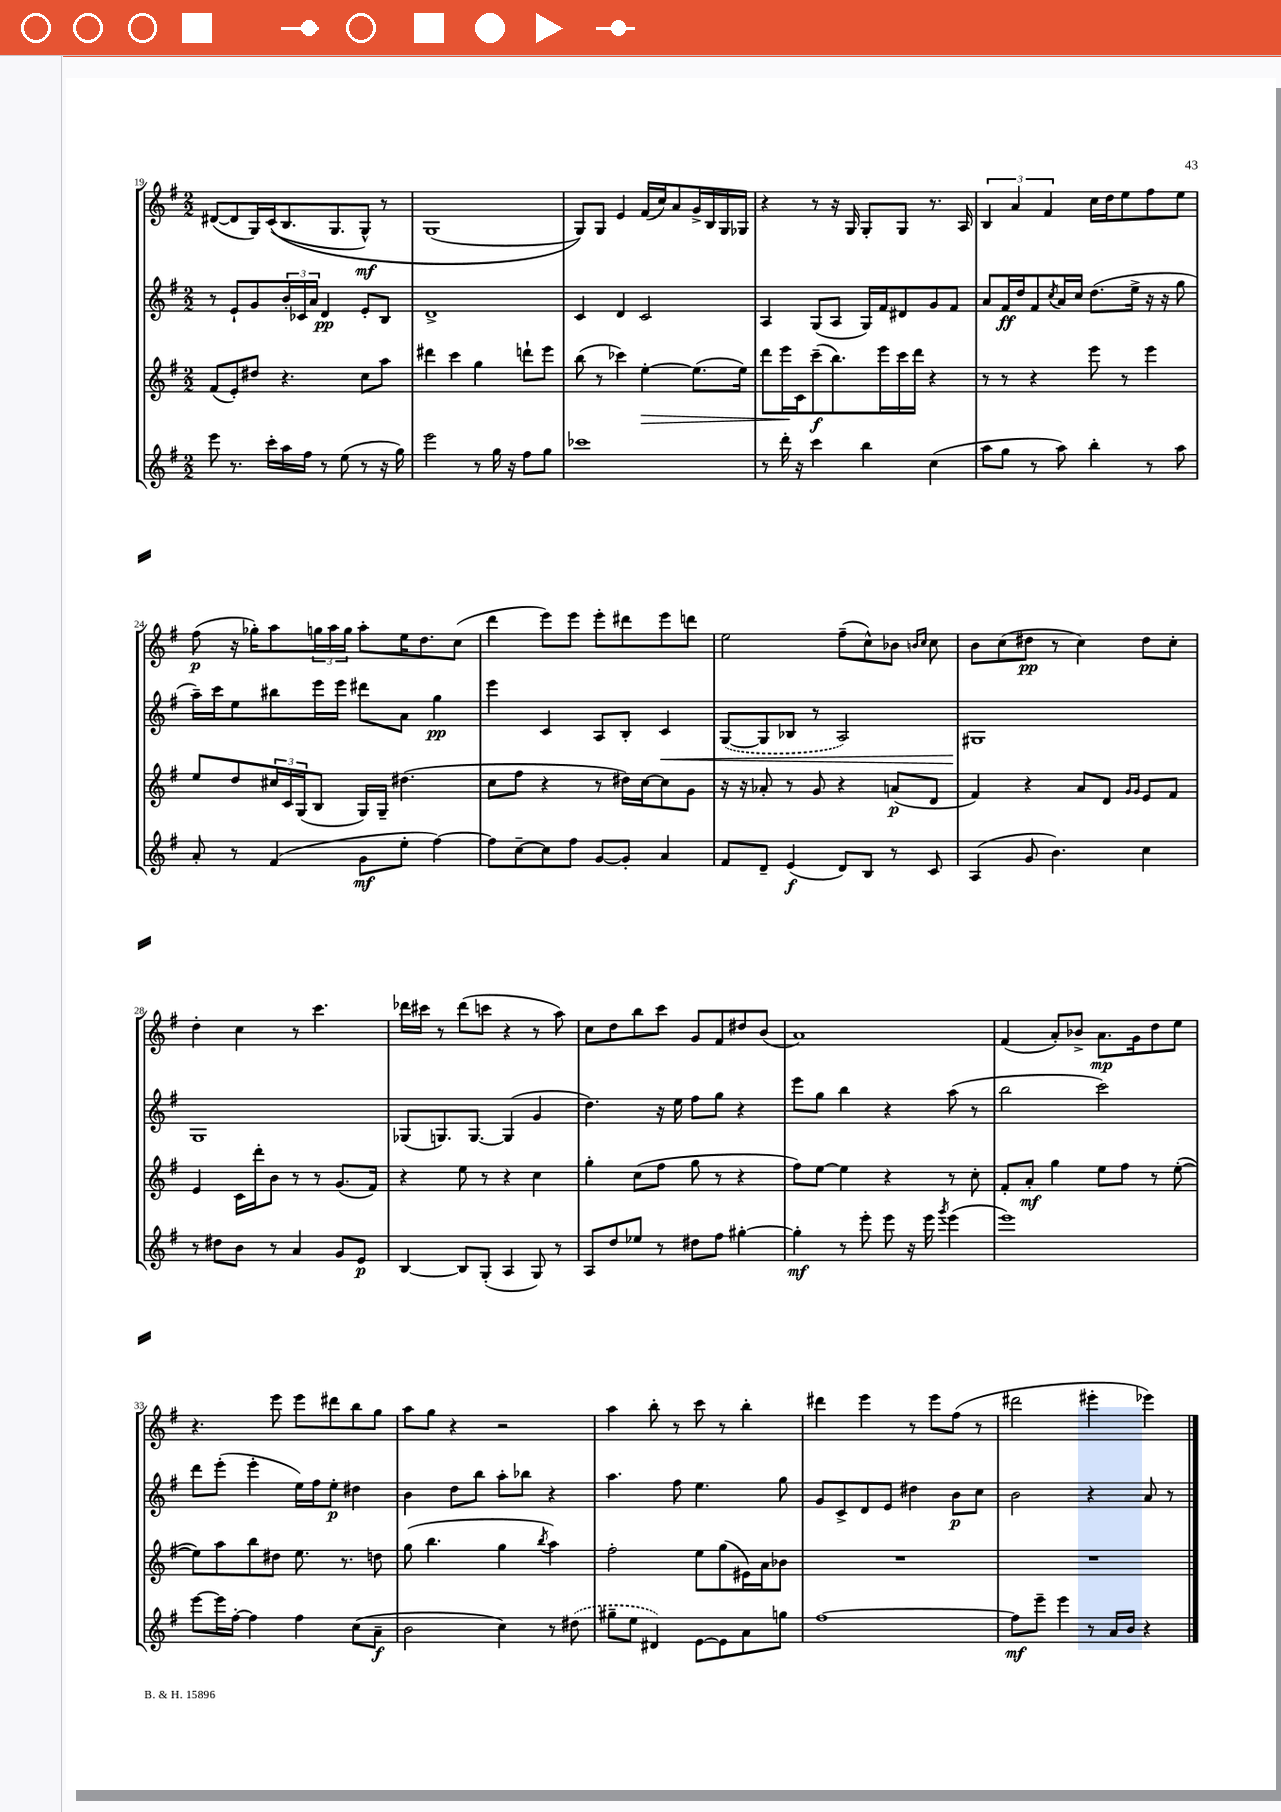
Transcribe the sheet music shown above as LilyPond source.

<<
\new StaffGroup <<
\new Staff = "s0" {
    \clef treble \key g \major \numericTimeSignature \time 2/2
    dis'8~( dis'8 g16) c'16(\( b8. g8. g8-^\mf) r8 |
    g1( |
    g8)\) g8 e'4 fis'16( c''16) a'8 g'16-> b16 g16 ges16 |
    r4 r8 r16 g16 g8-. g8 r8. a16 |
    \tuplet 3/2 { b4 a'4 fis'4 } c''16 d''16 e''8 fis''8 e''8 |
    fis''8\p( r16 ges''16-.) a''8 \tuplet 3/2 { g''16 a''16 g''16 } a''8-. e''16 d''8. c''8( |
    d'''4 e'''8) e'''8 e'''8-. dis'''8 e'''8 d'''8 |
    e''2 fis''8--( c''8-^) bes'8 \grace { b'16 c''16 } c''8 |
    b'8 c''8( dis''8\pp r8 c''4) dis''8 c''8-. |
    d''4-. c''4 r8 c'''4. |
    des'''16 cis'''16 r8 des'''8( c'''8 r4 r8 a''8) |
    c''8 d''8 b''8 c'''8 g'8 fis'8 dis''8 b'8( |
    a'1) |
    fis'4( a'8-.) bes'8-> a'8.\mp g'16 d''8 e''8 |
    r4. e'''8 e'''8 dis'''8 b''8 g''8 |
    a''8 g''8 r4 r2 |
    a''4 b''8-. r8 c'''8 r8 b''4-. |
    dis'''4 e'''4 r8 e'''8 fis''8( r8 |
    dis'''2 eis'''4-. ees'''4) \bar "|." |
}
\new Staff = "s1" {
    \clef treble \key g \major \numericTimeSignature \time 2/2
    r8 e'8-! g'8 \tuplet 3/2 { b'16-. ces'16 a'16 } d'4\pp e'8-. b8 |
    d'1-> |
    c'4 d'4 c'2 |
    a4 g8( a8 g16) fis'16 dis'8 g'8 fis'8 |
    a'8 fis'16\ff d''16 fis'8 \acciaccatura { c''8 } a'16 c''16 d''8.( e''16-> r16 r16 g''8 |
    a''16--) c'''16 e''8 bis''8 e'''16 e'''16 dis'''8 a'8 g''4\pp |
    e'''4 c'4 a8 b8-. c'4\< |
    \once \slurDashed g8~( g8 bes8 r8 a2) |
    gis1\! |
    g1 |
    ges8( g8.) g8.~ g4( g'4 |
    d''4.) r16 e''16 fis''8 g''8 r4 |
    e'''8 g''8 b''4 r4 a''8( r8 |
    b''2 c'''2) |
    d'''8 e'''8-.( e'''4-. e''16) fis''16 e''8-.\p dis''4 |
    b'4 d''8 b''8 a''8-. bes''8 r4 |
    a''4. fis''8 e''4. g''8 |
    g'8 c'8-> d'8 e'8 dis''4 b'8\p c''8 |
    b'2 r4 a'8 r8 \bar "|." |
}
\new Staff = "s2" {
    \clef treble \key g \major \numericTimeSignature \time 2/2
    fis'8( e'8-.) dis''8 r4. c''8 a''8 |
    dis'''4 c'''4 g''4 d'''8-! e'''8 |
    b''8( r8 ces'''4) e''4~-.\> e''8.( e''16) |
    d'''8 e'''16\! c'16 c'''8--\f( b''8.) e'''16 c'''16 d'''16 r4 |
    r8 r8 r4 e'''8 r8 e'''4 |
    e''8 d''8 \tuplet 3/2 { cis''16 c'16 g16( } b8 g16) g16-- dis''4.( |
    c''8 fis''8 r4 r8 dis''16) c''16~ c''8 g'8 |
    r16 r16 aes'8-. r8 g'8 r4 a'8\p( d'8 |
    fis'4) r4 a'8 d'8 \grace { g'16 g'16 } e'8 fis'8 |
    e'4 c'16 d'''16-. b'8 r8 r8 g'8.( fis'16) |
    r4 e''8 r8 r4 c''4 |
    g''4-. c''8( fis''8 g''8 r8 r4 |
    fis''8) e''8~ e''4 r4 r8 c''8-. |
    fis'8-. a'8-.\mf g''4 e''8 fis''8 r8 e''8~-.( |
    e''8) a''8 b''8 dis''8 e''8. r8. d''8 |
    g''8( b''4. g''4 \acciaccatura { b''8 } a''4) |
    fis''2-. e''8 g''8( eis'16) a'16 bes'8 |
    R1 |
    R1 \bar "|." |
}
\new Staff = "s3" {
    \clef treble \key g \major \numericTimeSignature \time 2/2
    e'''8 r8. c'''16-. a''16 fis''16 r8 e''8( r8 r16 g''16) |
    e'''2 r8 g''16 r16 fis''8 g''8 |
    ces'''1 |
    r8 d'''16-. r16 c'''4 b''4 c''4( |
    a''8 g''8 r8 a''8) b''4-. r8 a''8 |
    a'8-. r8 fis'4( g'8\mf e''8-. fis''4~) |
    fis''8 c''8~-- c''8 fis''8 g'8~ g'8-. a'4 |
    fis'8 d'8-- e'4\f( d'8) b8 r8 c'8 |
    a4( g'8 b'4.) c''4 |
    r8 dis''8 b'8 r8 a'4 g'8 e'8\p |
    b4~ b8 g8-.( a4 g8) r8 |
    a8 d''8 ees''8 r8 dis''8 fis''8 gis''4~-. |
    gis''4-.\mf r8 e'''8-. e'''8 r16 e'''16 \acciaccatura { g'''8 } e'''4( |
    e'''1) |
    e'''8~ e'''16 fis''16~-. fis''4 fis''4 c''8( a'8--\f |
    b'2 c''4) r8 \once \slurDashed dis''8( |
    gis''8-- e''8 dis'4) e'8~ e'8 a'8 g''8 |
    fis''1~ |
    fis''8\mf e'''8-- e'''4 r8 a'16 b'16 r4 \bar "|." |
}
>>
>>
\layout { \context { \Score currentBarNumber = #19 } }
